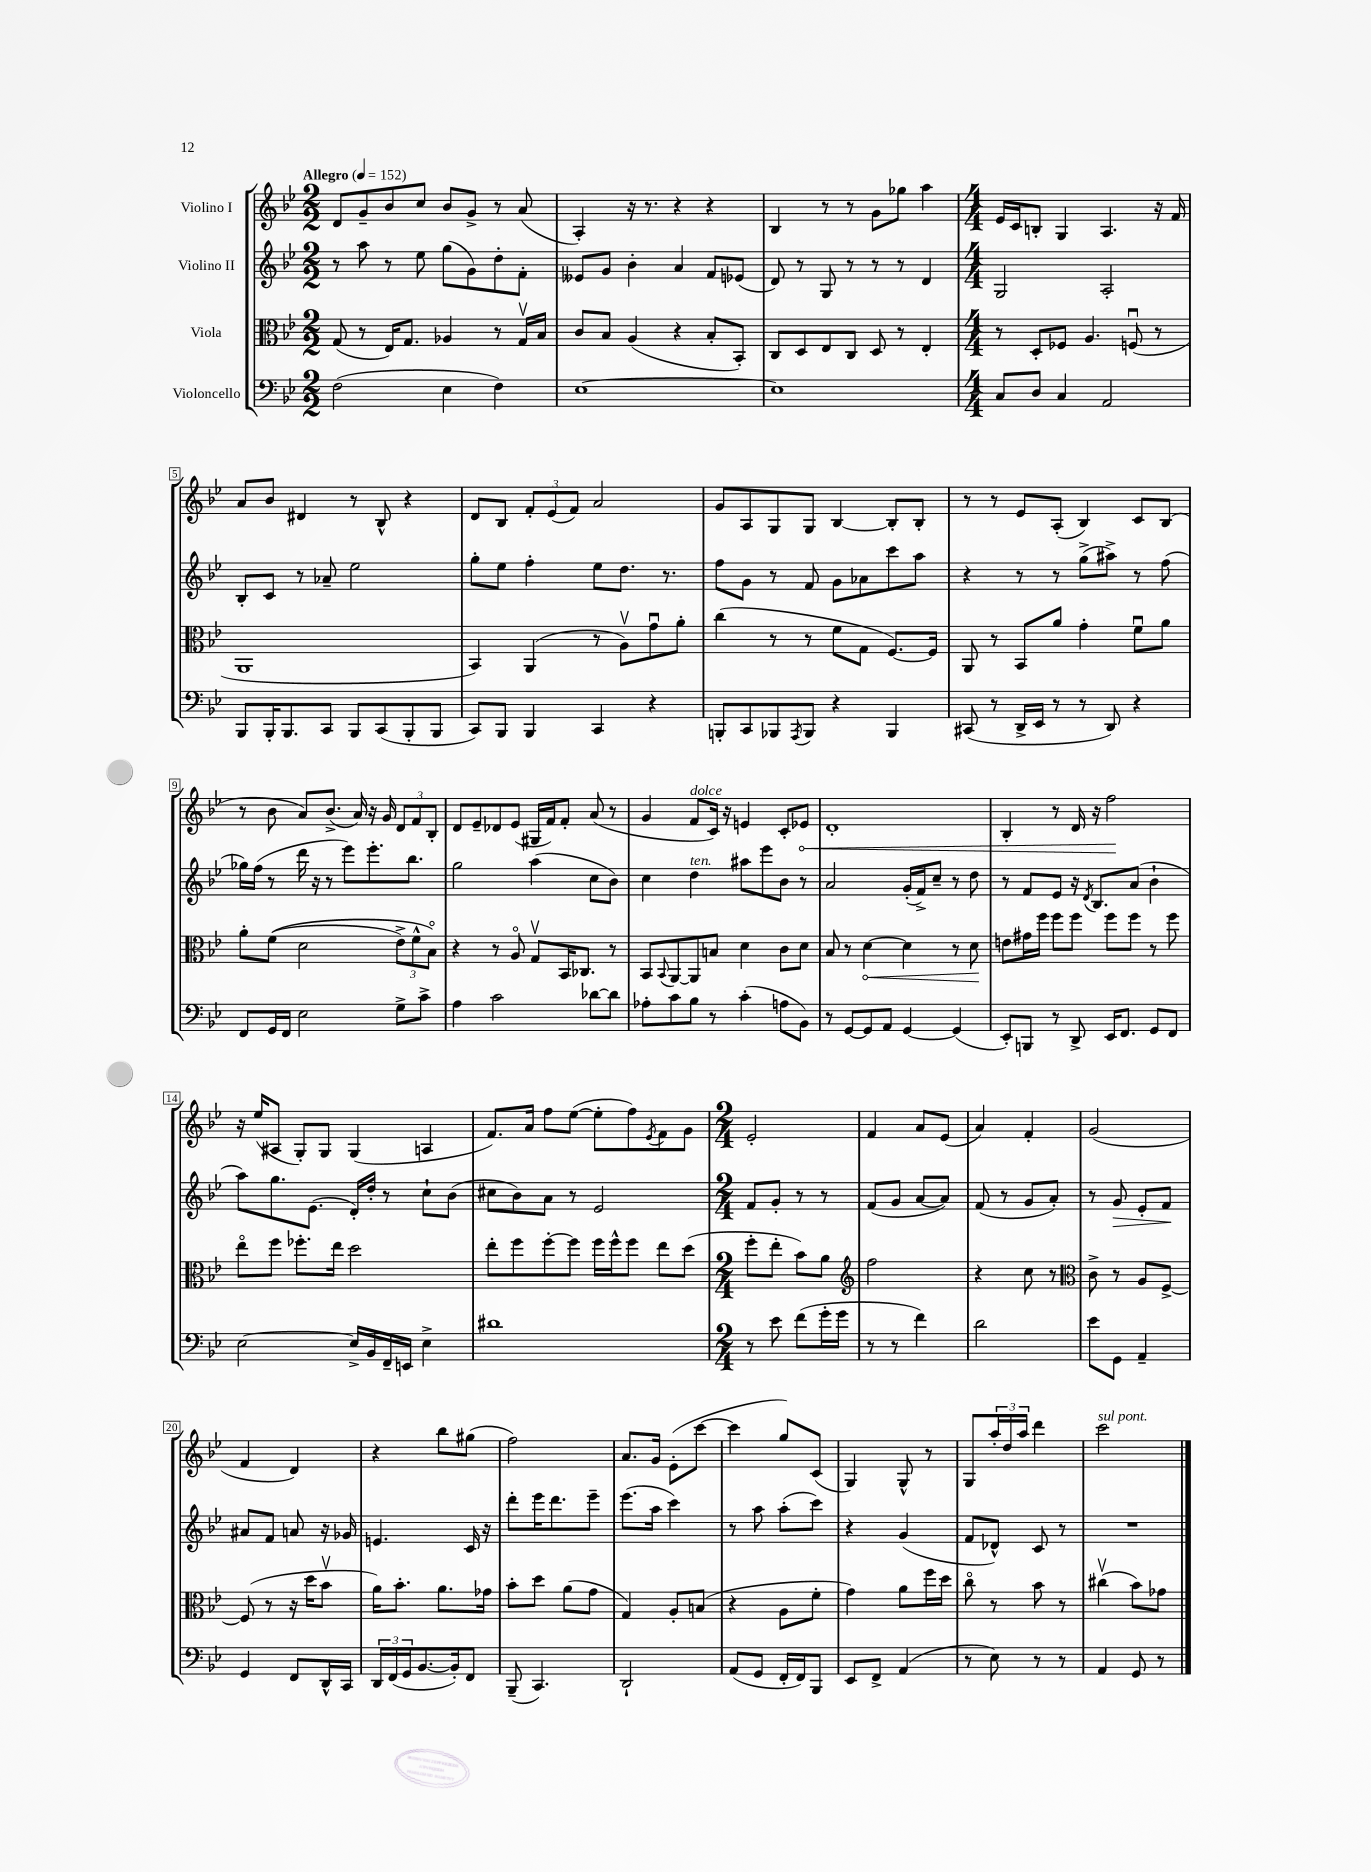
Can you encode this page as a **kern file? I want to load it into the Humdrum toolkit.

**kern	**kern	**kern	**kern
*staff4	*staff3	*staff2	*staff1
*clefF4	*clefC3	*clefG2	*clefG2
*k[b-e-]	*k[b-e-]	*k[b-e-]	*k[b-e-]
*M2/2	*M2/2	*M2/2	*M2/2
*MM152	*MM152	*MM152	*MM152
(2F\	(8G/	8r	8d/L
.	8r	8aa\	8g~/
.	16E-/LK)	8r	8b-/
.	8.G/J	.	.
.	.	8ee-\	8cc/J
4E-\	4A-/	(8gg\L	8b-/L
.	.	8g\)	8g^/J
4F\)	8r	8dd'\	8r
.	16Gv/LL	8f'\J	(8a/
.	16B-/JJ	.	.
=	=	=	=
[1E-	8c/L	8e--/L	4A'/)
.	8B-/J	8g/J	.
.	(4A/	4b-'\	16r
.	.	.	8.r
.	4r	4a/	4r
.	8B-'/L	8f/L	4r
.	8BB-'/J)	(8e-/J	.
=	=	=	=
1E-]	8C/L	8d/)	4B-/
.	8D/	8r	.
.	8E-/	8G/	8r
.	8C/J	8r	8r
.	8D/	8r	8g\L
.	8r	8r	8gg-\J
.	4E-'/	4d/	4aa\
=	=	=	=
*M4/4	*M4/4	*M4/4	*M4/4
8C/L	8r	2G/	16e-/LL
.	.	.	16c/J
8D/J	8D'/L	.	8B'/J
4C/	8F-/J	.	4G/
.	4.A/	.	.
2AA/	.	2A'/	4.A/
.	(8Fu/	.	.
.	8r	.	16r
.	.	.	16f/
=	=	=	=
8BBB-/L	1AA	8B-'/L	8a/L
16BBB-'/K	.	8c/J	8b-/J
8.BBB-/	.	.	.
.	.	8r	4d#/
8CC/J	.	8a-~/	.
8BBB-/L	.	2ee-\	8r
(8CC/	.	.	8B-^^/
8BBB-'/	.	.	4r
8BBB-/J	.	.	.
=	=	=	=
8CC/L)	4BB-/)	8gg'\L	8d/L
8BBB-/J	.	8ee-\J	8B-/J
4BBB-/	(4AA/	4ff'\	12f'/L
.	.	.	(12e-/
.	.	.	12f/J)
4CC/	8r	8ee-\L	2a/
.	8Av\L)	8.dd\J	.
4r	8gu\	.	.
.	.	8.r	.
.	8a'\J	.	.
=	=	=	=
8BBB'/L	(4cc\	8ff\L	8g/L
8CC/	.	8g\J	8A/
8BBB-/	8r	8r	8G/
8qAAA/	.	.	.
8BBB-/J	8r	8f/	8G/J
4r	8f\L	8g\L	[4B-/
.	8G\J	8a-\	.
4BBB-/	[8.F/L)	8ccc\	8B-'/]L
.	.	8aa\J	8B-'/J
.	16F/]Jk	.	.
=	=	=	=
(8CC#/	8AA/	4r	8r
8r	8r	.	8r
16DD^/LL	8BB-/L	8r	8e-/L
16EE-/JJ	.	.	.
8r	8a/J	8r	(8A'/J
8r	4g'\	(8gg^\L	4B-/)
8DD/)	.	8aa#^\J)	.
4r	8fu\L	8r	8c/L
.	8a\J	(8ff\	(8B-/J
=	=	=	=
8FF/L	8a'\L	16gg-\LL)	8r
.	.	(16ff\JJ	.
16GG/L	&((8f\J	8r	8b-\
16FF/JJ	.	.	.
2E-\	2d\	16ddd\	8a/L)
.	.	16r	.
.	.	8r	(8.b-^/J
.	.	8eee-\L)	.
.	.	.	16a/)
.	.	8.eee-'\	16r
.	.	.	16g/
8G^\L	12e-^\L)	.	12d/L
.	.	8.bb-\J	.
.	12f^^\	.	12f/
8c^\J	.	.	.
.	12B-o\J&)	.	12B-'/J
=	=	=	=
4A\	4r	2gg\	8d/L
.	.	.	8e-~/
2c\	8r	.	8d-/
.	8Ao/	.	(8e-/J
.	8Gv/L	(4aa\	16G#/LL
.	.	.	16f/J)
.	16BB-/K	.	8f'/J
.	8.C-/J	.	.
[8d-\L	.	8cc\L	(8a/
8d-\]J	8r	8b-\J)	8r
=	=	=	=
8A-'\L	8BB-/L	4cc\	4g/
.	8qqBB-/	.	.
8c\	[8AA/	.	.
8B-\J	8AA/]	4dd\	8f/L
8r	8B/J	.	16c/Jk)
.	.	.	16r
(4c'\	4d\	8aa#\L	4e/
.	.	8eee-\	.
8A\L	8c\L	8b-\J	8c'/L
8BB-\J)	8d\J	8r	8e-/J
=	=	=	=
8r	8B-/	2a/	1d'
[8GG/L	8r	.	.
8GG/]	[4d\	.	.
8AA/J	.	.	.
[4GG/	4d\]	(16g'/LL	.
.	.	16f^/J)	.
.	.	8cc~/J	.
(4GG/]	8r	8r	.
.	8d\	8dd\	.
=	=	=	=
8EE-'/L)	8e\L	8r	4B-'/
8BBB/J	16g#\L	8f/L	.
.	16ff\JJ	.	.
8r	8ff\L	8e-/J	8r
8DD^/	8ff\J	16r	16d/
.	.	8qd/	.
.	.	8.B-/L	16r
16EE-/LK	8ff\L	.	2ff\
8.FF/J	.	.	.
.	8ff\J	(8a/J	.
8GG/L	8r	4b-`\	.
8FF/J	8ff\	.	.
=	=	=	=
[2E-\	8ee-o\L	8aa\L)	16r
.	.	.	(16ee-/LK
.	8ff\J	8.gg\	8A#/J
.	8.ff-'\L	.	8G'/L)
.	.	(8.e-\J	.
.	.	.	8G/J
.	16ee-\Jk	.	.
16E-^/]LL	2dd\	16d'/LL)	(4G/
16BB-/	.	16dd'/JJ	.
16FF~/	.	8r	.
16EE/JJ	.	.	.
4E-^\	.	8cc`\L	4A/
.	.	(8b-\J	.
=	=	=	=
1d#	8ee-'\L	8cc#\L	8.f/L)
.	8ff\	8b-\)	.
.	.	.	16a/Jk
.	[8ff'\	8a\J	8ff\L
.	8ff\]J	8r	([8ee-\J
.	16ff\LL	2e-/	8ee-'\]L
.	16ff^^\J	.	.
.	8ff\J	.	8ff\)
.	.	.	8qe-/
.	8ee-\L	.	8f\
.	(8dd\J	.	8g\J
=	=	=	=
*M2/4	*M2/4	*M2/4	*M2/4
8r	8ff'\L	8f/L	2e-'/
8e-\	8ee-'\J	8g'/J	.
(8f\L	8b-\L)	8r	.
16g'\L	8a\J	8r	.
16g\JJ	.	.	.
=	=	=	=
*	*clefG2	*	*
8r	2ff\	(8f/L	4f/
8r	.	8g/J	.
4f\)	.	[8a/L	8a/L
.	.	8a/]J)	(8e-/J
=	=	=	=
2d\	4r	(8f/	4a/)
.	.	8r	.
.	8cc\	8g/L	4f'/
.	8r	8a'/J)	.
=	=	=	=
*	*clefC3	*	*
8e-\L	8c^\	8r	(2g/
8GG\J	8r	8g/	.
4AA~/	8A/L	8e-'/L	.
.	[8F^/J	8f/J	.
=	=	=	=
4GG/	(8F/]	8a#/L	4f/
.	8r	8f/J	.
8FF/L	16r	8a/	4d/)
.	16dd\LK	.	.
16DD^^/L	8b-v\J	16r	.
16CC/JJ	.	16g-/	.
=	=	=	=
24DD/LL	16a\LK)	4.e/	4r
(24FF/	.	.	.
.	8.b-'\J	.	.
24GG/J	.	.	.
[8.BB-/	.	.	.
.	8.a\L	.	8bb-\L
16BB-'/]k)	.	.	.
8FF/J	.	16c/	(8gg#\J
.	16g-\Jk	16r	.
=	=	=	=
(8BBB-~/	8b-'\L	8ddd'\L	2ff\)
4.CC/)	8dd\J	16eee-\K	.
.	.	8.ddd\	.
.	(8a\L	.	.
.	8g\J	8eee-~\J	.
=	=	=	=
2DD`/	4G/)	(8.eee-\L	8.a/L
.	.	16aa\Jk	16g/Jk
.	8A'/L	4ccc\)	(8e-'\L
.	(8B/J	.	[8ccc\J
=	=	=	=
(8AA/L	4r	8r	4ccc\]
8GG/J	.	8aa\	.
16FF'/LL	8A\L	(8aa'\L	8gg/L)
16FF/J)	.	.	.
8BBB-/J	8f'\J	8ccc\J)	(8c/J
=	=	=	=
8EE-/L	4g\)	4r	4G/)
8FF^/J	.	.	.
(4AA/	8a\L	(4g/	8G^^/
.	16ff\L	.	8r
.	16dd\JJ	.	.
=	=	=	=
8r	8cco\	8f/L	8G/L
8E-\)	8r	8d-^^/J)	24aa'/L
.	.	.	24dd/
.	.	.	24aa/JJ
8r	8b-\	8c/	4ddd\
8r	8r	8r	.
=	=	=	=
4AA/	(4cc#v\	2r	2ccc\
8GG/	8b-\L)	.	.
8r	8g-\J	.	.
==	==	==	==
*-	*-	*-	*-
